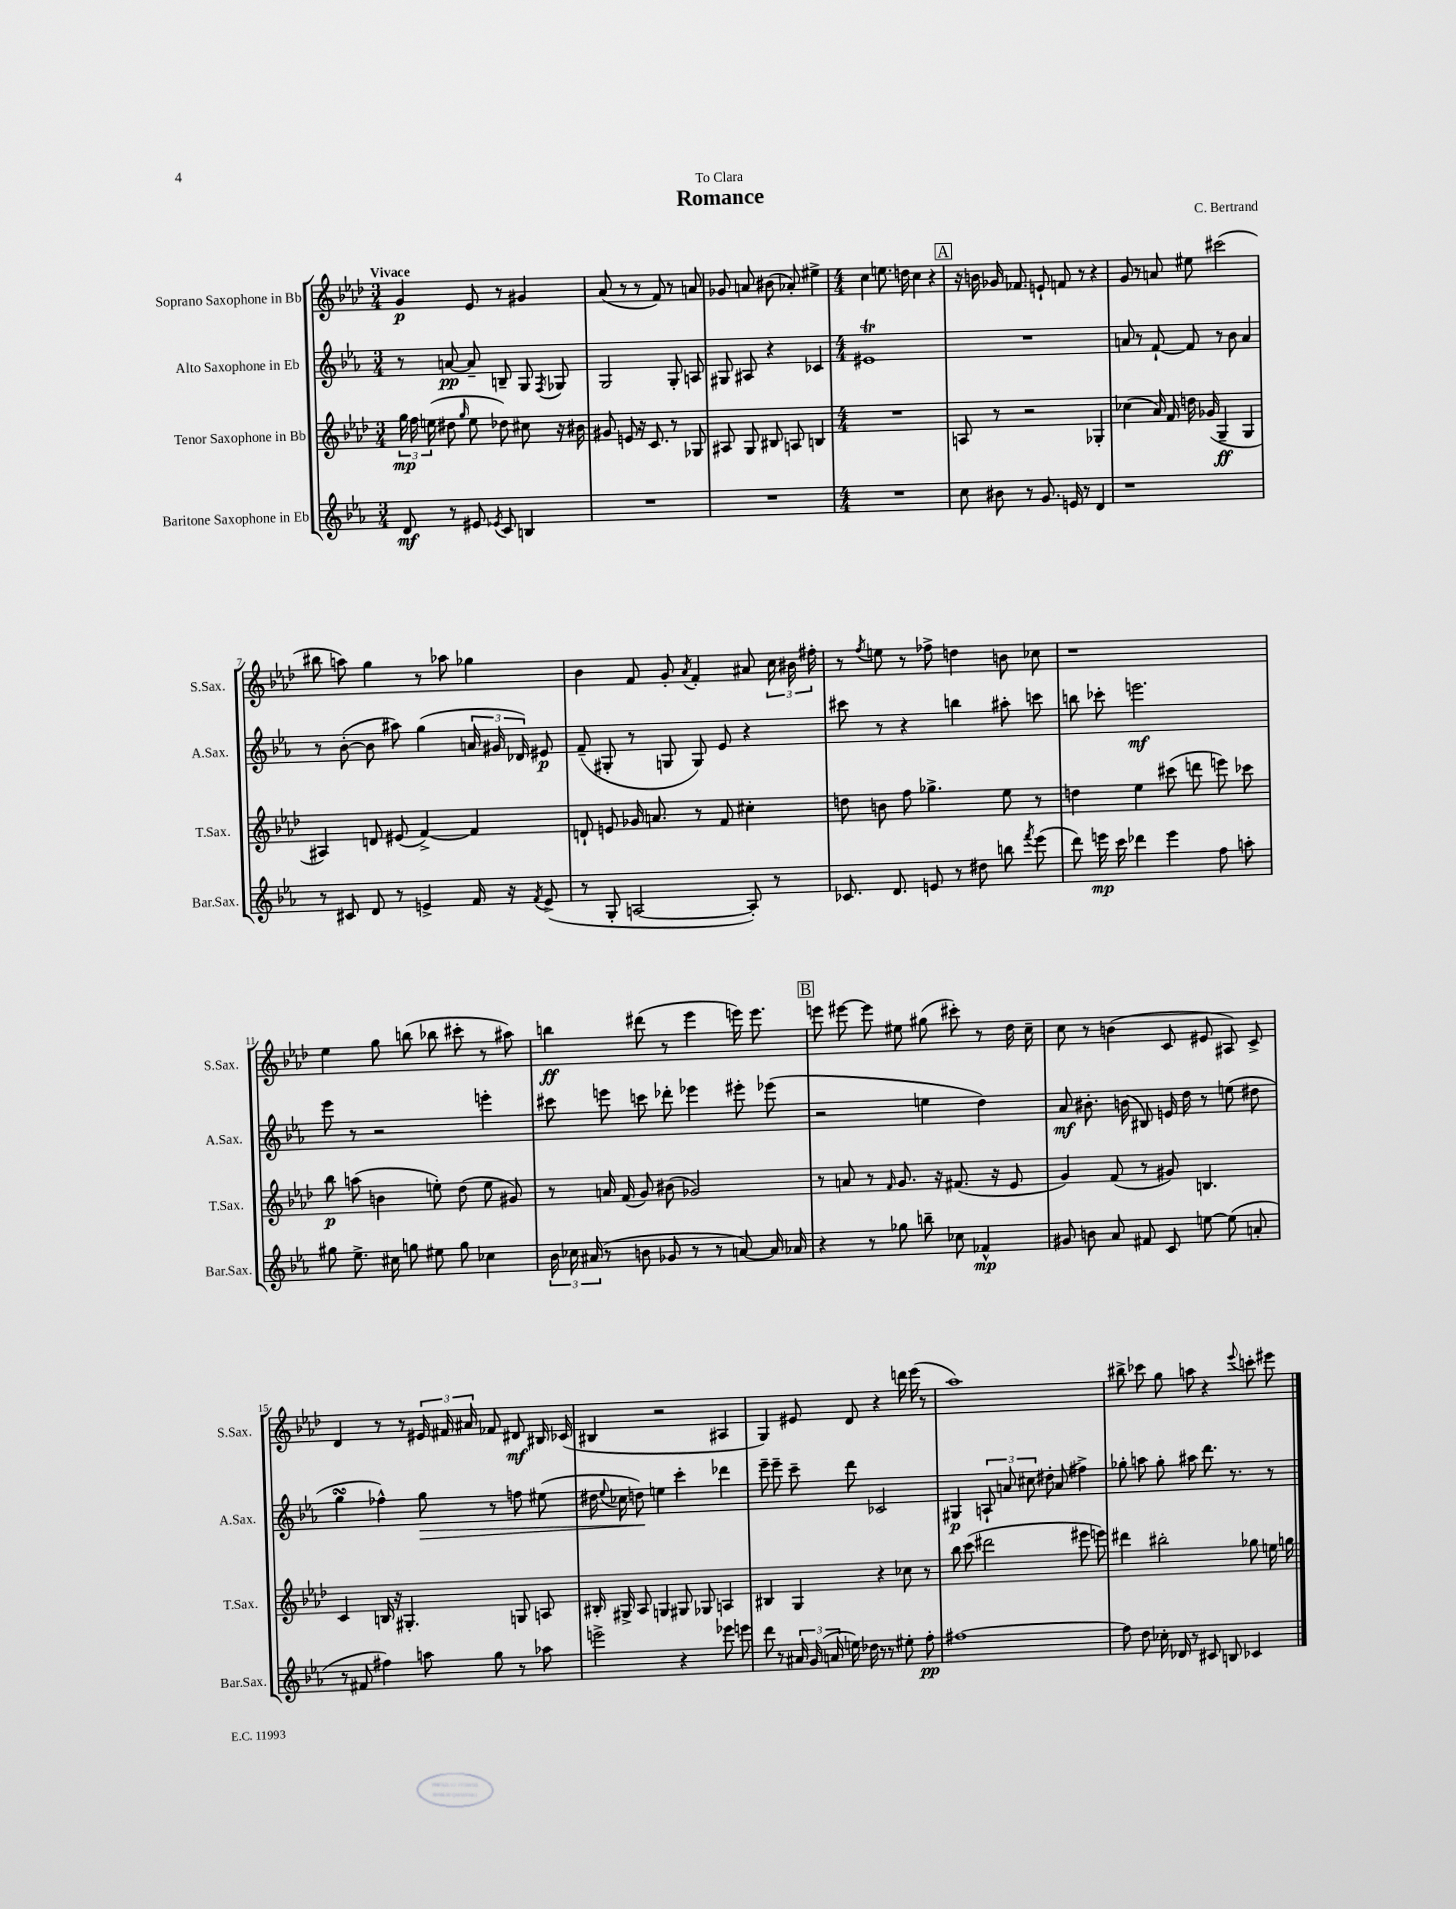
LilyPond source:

\header { title = "Romance" composer = "C. Bertrand" dedication = "To Clara" }
<<
\new StaffGroup <<
\new Staff = "s0" \with { instrumentName = "Soprano Saxophone in Bb" shortInstrumentName = "S.Sax." } {
    \clef treble \key aes \major \numericTimeSignature \time 3/4 \tempo "Vivace"
    \autoBeamOff g'4\p ees'8 r8 gis'4 |
    aes'8( r8 r8 f'8) r8 a'8 |
    ges'8 a'8 bis'8( aes'8-.) eis''4-> |
    \numericTimeSignature \time 4/4 c''4 e''8. d''16 c''4 r4 |
    \mark \markup { \box "A" } r16 b'16 ges'16 fes'8. e'8-! f'8 r8 r4 |
    g'8 r8 a'8 eis''8 cis'''2( |
    bis''8 a''8) g''4 r8 aes''8 ges''4 |
    bes'4 f'8 g'8-. \acciaccatura { aes'8 } f'4-. ais'8 \tuplet 3/2 { c''16 bis'16 fis''16-. } |
    r8 \acciaccatura { f''8 } e''8 r8 fes''8-> d''4 b'8 ces''8 |
    r1 |
    ees''4 g''8 b''8( bes''8 cis'''8-. r8 ais''8) |
    b''4\ff dis'''8( r8 ees'''4 e'''16) e'''8. |
    \mark \markup { \box "B" } e'''8 eis'''8~ eis'''8 eis''8 gis''8( cis'''8-.) r8 des''16 c''16-- |
    c''8 r8 b'4( c'8 eis'8 ais8) c'8-> |
    des'4 r8 r8 \tuplet 3/2 { eis'16 fis'16 ais'16 } fes'8 dis'8\mf bis16 ces'16( |
    bis4 r2 ais4 |
    g4) eis'8 des'8 r4 d'''16 ees'''16( r8 |
    aes''1) |
    bis''8-> ces'''8 g''8 a''8 r4 \appoggiatura { ees'''8 } c'''8-. eis'''8 \bar "|." |
}
\new Staff = "s1" \with { instrumentName = "Alto Saxophone in Eb" shortInstrumentName = "A.Sax." } {
    \clef treble \key ees \major \numericTimeSignature \time 3/4
    \autoBeamOff r8 a'8~\pp a'8-- b8-- g8 \acciaccatura { f8 } ges8 |
    g2 g8-. a8 |
    gis8 ais8 r4 ces'4 |
    \numericTimeSignature \time 4/4 eis'1\trill |
    \mark \markup { \box "A" } R1 |
    a'8 r8 f'8~-! f'8 r8 bes'8 a'4 |
    r8 bes'8~-.( bes'8 ais''8) g''4( \tuplet 3/2 { a'16 gis'16 des'16) } eis'8\p |
    f'8--( gis8-. r8 g8 g8) ees'8 r4 |
    cis'''8 r8 r4 b''4 ais''8-. c'''8 |
    b''8 ces'''8-. e'''2.\mf |
    ees'''8 r8 r2 e'''4-. |
    cis'''8 e'''8 c'''8 des'''8-. ees'''4 eis'''8-. ees'''8( |
    \mark \markup { \box "B" } r2 e''4 d''4) |
    aes'8\mf bis'8.-. b'16( bis8) e'16 d''16 r8 e''8( dis''8 |
    g''4\turn fes''4-^) g''8\> r8 f''8 eis''8( |
    dis''16 \appoggiatura { ees''8 } ces''16 d''8\!) e''4 c'''4-. des'''4 |
    ees'''8-- ees'''8-- c'''8-- d'''8 ces'2 |
    gis4\p \tuplet 3/2 { a8-! a'8 cis''8 } dis''8-. a'8( fis''4->) |
    ges''8-. a''8 ges''8-. ais''8 d'''8. r8. r8 \bar "|." |
}
\new Staff = "s2" \with { instrumentName = "Tenor Saxophone in Bb" shortInstrumentName = "T.Sax." } {
    \clef treble \key aes \major \numericTimeSignature \time 3/4
    \autoBeamOff \tuplet 3/2 { g''16\mp f''16 e''16( } dis''8 \grace { g''16 } e''8 des''8) cis''8 r16 bis'16 |
    gis'8 e'8 r16 c'8. r8 ges8 |
    ais8 g8 bis8 a8 b4 |
    \numericTimeSignature \time 4/4 R1 |
    \mark \markup { \box "A" } a8 r8 r2 ges4-. |
    ces''4( aes'16) f'16 d''16 ges'16( g4--\ff g4 |
    ais4) d'8 eis'8( f'4~->) f'4 |
    d'8-! e'8 ges'16 a'8. r8 f'8 cis''4-. |
    d''8 b'8 f''8 ges''4.-> ees''8 r8 |
    d''4 ees''4 cis'''8( d'''8 e'''8) ces'''8 |
    bes''8\p a''8( b'4 e''8-.) des''8( e''8 gis'8) |
    r8 a'16 f'16( g'8) bis'8( ges'2) |
    \mark \markup { \box "B" } r8 a'8 r8 \grace { f'16 } g'8. r16 fis'8.( r16 ees'8 |
    g'4) f'8( r8 gis'8) b4. |
    c'4 b16 r16 gis4.-. g8 a8 |
    bis16-. gis16-> aes8 g4 gis8 ges8 a4 |
    bis4 g4 r4 ces''8 r8 |
    bes''8 c'''8( dis'''2 eis'''8 e'''8) |
    dis'''4 bis''2-. ges''8 e''16 g''16 \bar "|." |
}
\new Staff = "s3" \with { instrumentName = "Baritone Saxophone in Eb" shortInstrumentName = "Bar.Sax." } {
    \clef treble \key ees \major \numericTimeSignature \time 3/4
    \autoBeamOff d'8\mf r8 eis'8 \acciaccatura { ees'8 } c'8 b4 |
    R2. |
    R2. |
    \numericTimeSignature \time 4/4 R1 |
    \mark \markup { \box "A" } c''8 bis'8 r8 g'8. e'16 r8 d'4 |
    r1 |
    r8 cis'8 d'8 r8 e'4-> f'16 r16 \acciaccatura { f'8 } e'8->( |
    r8 g8-. a2~ a8-.) r8 |
    ces'8. d'8. e'8 r8 dis''8 b''8 \acciaccatura { f'''8 } ees'''8( |
    d'''8) e'''16\mp c'''16 des'''4 e'''4 f''8 a''8-. |
    gis''8 ees''8.-> cis''16 g''8 eis''8 g''8 ces''4 |
    \tuplet 3/2 { bes'16 ces''16 ais'16( } r8 b'8 ges'8 r8 r8 a'8~) a'16 aes'16 |
    \mark \markup { \box "B" } r4 r8 ges''8 b''8-- ces''8 fes'4-^\mp |
    gis'8 b'8 aes'8 fis'8 c'8 e''8~ e''8( a'8-. |
    r8 fis'8 fis''4) a''8 g''8 r8 aes''8 |
    e'''2-> r4 ees'''8 e'''8 |
    d'''8 r8 \tuplet 3/2 { ais'16 g'16( a'16 } e''16) des''16 r8 r8 eis''8-. f''8-.\pp |
    fis''1~ |
    fis''8 d''8 ces''16-. des'16 r8 cis'8 b8 ces'4 \bar "|." |
}
>>
>>
